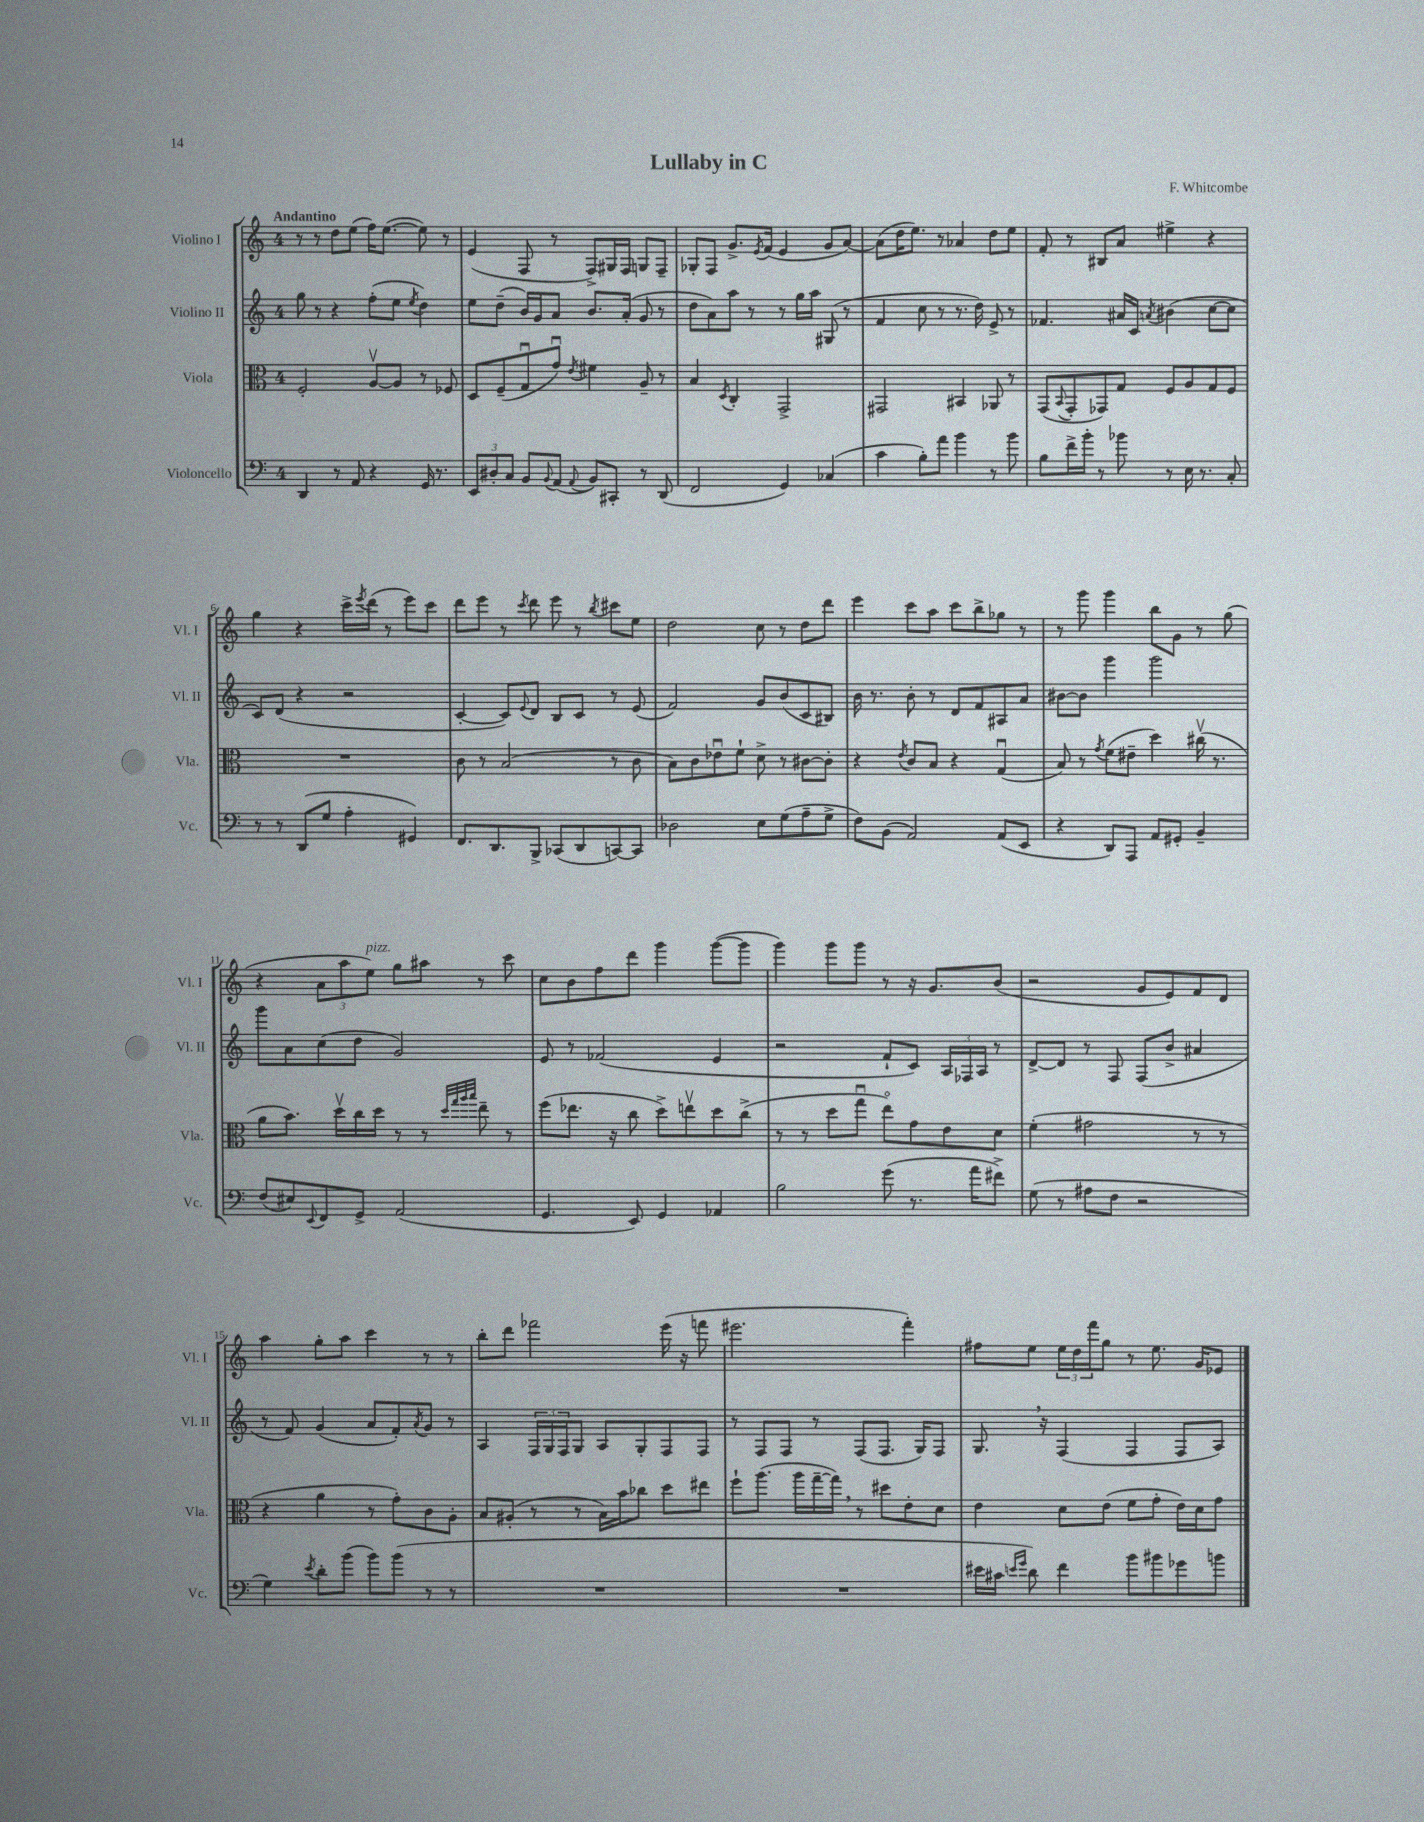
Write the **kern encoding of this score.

**kern	**kern	**kern	**kern
*staff4	*staff3	*staff2	*staff1
*clefF4	*clefC3	*clefG2	*clefG2
*k[]	*k[]	*k[]	*k[]
*M4/4	*M4/4	*M4/4	*M4/4
4DD	2F'	8gg	8r
.	.	8r	8r
8r	.	4r	8dd
8AA	.	.	(8ee
4r	[8Av	(8ff'	16ff)
.	.	.	([8.ee
.	8A]	8ee	.
.	.	8qee	.
16GG	8r	4dd)	8ee])
8.r	.	.	.
.	8F-	.	8r
=	=	=	=
12EE	8D	8ee	(4e
12D#'	.	.	.
.	(8F~	(8dd~	.
12C	.	.	.
8BB	8Gu	16b)	8F
.	.	16g	.
8qqBB	.	.	.
(8AA	8gu)	8a	8r
8qqAA	8qe	.	.
8BB)	4f#	8.b	8F^)
8CC#'	.	.	16G#
.	.	(16a'	16F
8r	8A~	8g	8G
(8DD	8r	8r	8F~
=	=	=	=
2FF	4B	8dd	8G-'
.	.	8a)	8F
.	8qD	.	.
.	4C'	8aa	8.g^
.	.	8r	.
.	.	.	8qe
.	.	.	(16f
4GG)	2GG^	8r	4e
.	.	16gg	.
.	.	16aa	.
(4C-	.	(8G#	8g
.	.	8r	[8a)
=	=	=	=
4c	2GG#	4f	(8a]
.	.	.	16dd
.	.	.	8.ee)
8B')	.	8cc	.
8a	.	8r	8r
4b	4BB#	8.r	4a-
.	.	16dd)	.
8r	8AA-	8e^	8dd
8b	8r	8r	8ee
=	=	=	=
8B	(8GG	4.f-	8f'
.	8qqBB	.	.
16f^	8GG'	.	8r
16b'	.	.	.
8r	8GG-)	.	8B#
8b-	8G	16a#	8a
.	.	16c	.
.	.	8qa	.
8r	8F	(4b#	4ee#^
16E	8A	.	.
8.r	.	.	.
.	8G	[8cc	4r
8C'	8F	8cc]	.
=	=	=	=
8r	1r	8c)	4gg
8r	.	(8d	.
(8DD	.	4r	4r
8G	.	.	.
4A'	.	2r	16ccc^
.	.	.	8qeee
.	.	.	(16ddd
.	.	.	8r
4GG#)	.	.	8eee)
.	.	.	8ccc
=	=	=	=
8.FF	8c	[4c'	8ddd
.	8r	.	8eee
8.DD	.	.	.
.	(2B	8c])	8r
.	.	8qqe	8qccc
8BBB^	.	8d	8ddd
(8CC-	.	8B	8eee
8DD	.	8c	8r
.	.	.	8qbb
[8CC)	8r	8r	8ccc#
8CC]	8c	(8e	8ee
=	=	=	=
2D-	8B)	2f)	2dd
.	8c	.	.
.	8e-u	.	.
.	8f`	.	.
8E	8d^	8g	8cc
(8G	8r	(8b	8r
8A~	[8c#	8c	8dd
8G^	8c#']	8B#)	8ddd
=	=	=	=
8F)	4r	16b	4eee
.	.	8.r	.
(8BB	.	.	.
.	8qe	.	.
2AA)	8c	8b'	8ccc
.	8B	8r	8aa
.	4r	8d	8ccc
.	.	8f	8bb^
(8AA	(4Gu	8A#	8gg-
8EE	.	8a	8r
=	=	=	=
4r	8B)	[8b#	8r
.	8r	8b#]	8ggg
.	8qg	.	.
8DD)	(8f	4ggg	4ggg
8AAA	8e#~	.	.
8AA	4dd)	2ggg	8bb
8GG#'	.	.	8g
4BB~	(16cc#v	.	8r
.	8.r	.	.
.	.	.	(8gg
=	=	=	=
(8F	8a	8ggg	4r
8E#)	8.b)	8a	.
8qqEE	.	.	.
8FF	.	(8cc	12a
.	16ddv	.	.
.	.	.	12aa
8GG^	16cc	8dd	.
.	.	.	12ee)
.	16dd	.	.
(2AA	8r	2g)	8gg
.	8r	.	8aa#
.	32qqdd	.	.
.	32qqgg	.	.
.	32qqaa	.	.
.	32qqbb	.	.
.	8ee~	.	8r
.	8r	.	8ccc
=	=	=	=
4.GG	(8ff	8e	8cc
.	8.ee-	8r	8b
.	.	(2f-	8ff
.	16r	.	.
8EE)	8cc	.	8ddd
4GG	8dd^)	.	4ggg
.	8eev	.	.
4AA-	8dd	4e	([8ggg
.	(8cc^	.	8ggg]
=	=	=	=
2B	8r	2r	4ggg)
.	8r	.	.
.	8dd	.	8ggg
.	8ggu	.	8ggg
(8g	8eeo)	8f`	8r
8.r	8g	8c)	16r
.	.	.	8.g
.	8e	24A	.
.	.	24F-	.
16a	.	.	.
.	.	24A	.
8f#^)	8d	8r	(8b
=	=	=	=
(8G	(4f'	[8d^	2r
8r	.	8d]	.
8A#	2g#	8r	.
8F	.	8F	.
2r	.	(8F	8g
.	.	8b^	8e)
.	8r	4a#	8f
.	8r	.	8d
=	=	=	=
4G)	4r	8r	4aa
.	.	8f)	.
8qe	.	.	.
8d'	4a	(4g	8gg'
(8b	.	.	8aa
8b)	8r	8a	4ccc
(8b	8g')	8f')	.
.	.	8qa	.
8r	8c	8g	8r
8r	8A'	8r	8r
=	=	=	=
1r	8B	4A	8bb'
.	(8A#'	.	8ddd
.	8r	24F	2fff-
.	.	24G	.
.	.	24F	.
.	8r	8G	.
.	16B)	8A	.
.	16b	.	.
.	8cc-	8G'	.
.	8dd	8F	(16eee
.	.	.	16r
.	8ee#	8F	8fff
=	=	=	=
1r	8ff`	8r	2.eee#
.	(8.aa	8F	.
.	.	8F	.
.	16aa	.	.
.	[16gg~	8r	.
.	16gg])	.	.
.	8r	(8F	.
.	8dd#	8.F	.
.	8e'	.	4fff')
.	.	16G)	.
.	8d	8F	.
=	=	=	=
16e#	4e	8.G	8ff#
16c#	.	.	.
16qqe	.	.	.
16qqg	.	.	.
8d)	.	.	8ee
.	.	16r	.
4f	8d	(4F	24ee
.	.	.	24dd
.	.	.	24fff
.	(8e	.	8gg
8b	8f	4F	8r
8b#	8g'	.	8.ee
8g-	16e)	8F	.
.	16d	.	16g
8b	8g	8A)	8e-
==	==	==	==
*-	*-	*-	*-
